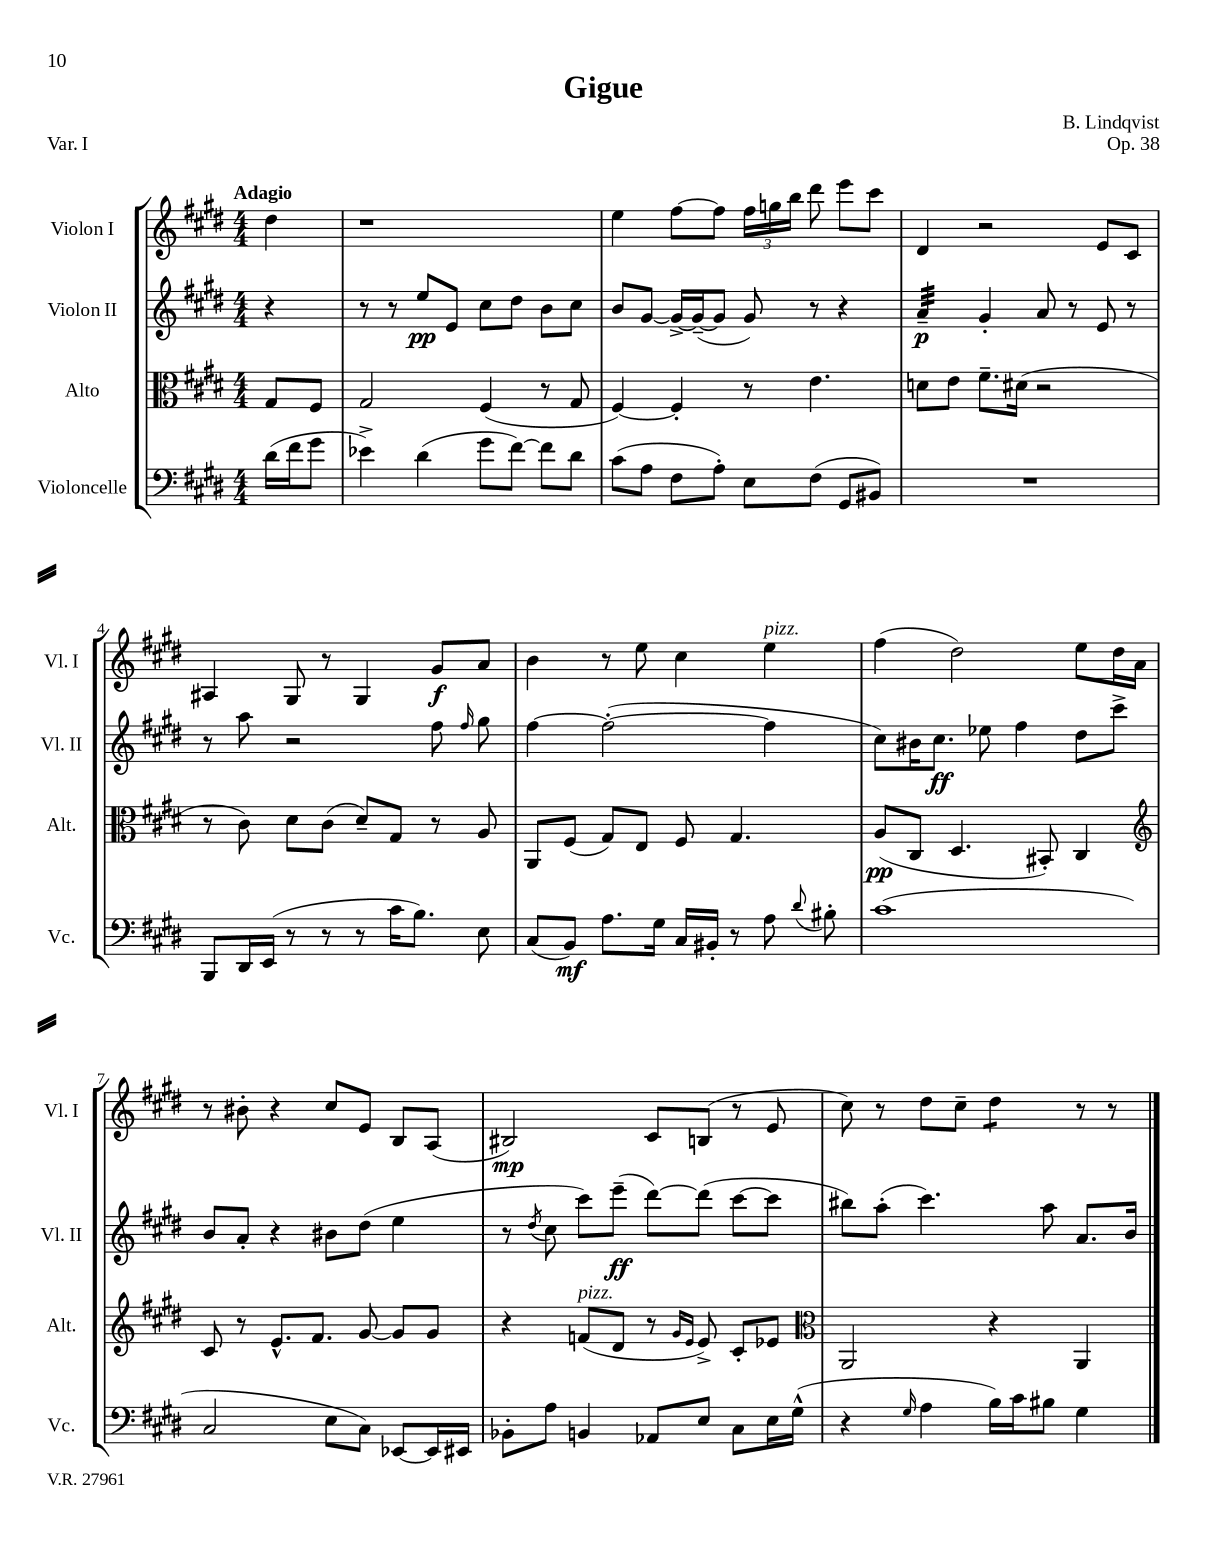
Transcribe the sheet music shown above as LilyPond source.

\header { title = "Gigue" composer = "B. Lindqvist" opus = "Op. 38" piece = "Var. I" }
<<
\new StaffGroup <<
\new Staff = "s0" \with { instrumentName = "Violon I" shortInstrumentName = "Vl. I" } {
    \clef treble \key e \major \numericTimeSignature \time 4/4 \partial 4 \tempo "Adagio"
    \autoBeamOff dis''4 |
    r1 |
    e''4 fis''8[~ fis''8] \tuplet 3/2 { fis''16[ g''16 b''16] } dis'''8 e'''8[ cis'''8] |
    dis'4 r2 e'8[ cis'8] |
    ais4 gis8 r8 gis4 gis'8[\f a'8] |
    b'4 r8 e''8 cis''4 e''4^\markup { \italic "pizz." } |
    fis''4( dis''2) e''8[ dis''16 a'16] |
    r8 bis'8-. r4 cis''8[ e'8] b8[ a8]( |
    bis2\mp) cis'8[ b8]( r8 e'8 |
    cis''8) r8 dis''8[ cis''8]-- dis''4:8 r8 r8 \bar "|." |
}
\new Staff = "s1" \with { instrumentName = "Violon II" shortInstrumentName = "Vl. II" } {
    \clef treble \key e \major \numericTimeSignature \time 4/4 \partial 4
    \autoBeamOff r4 |
    r8 r8 e''8[\pp e'8] cis''8[ dis''8] b'8[ cis''8] |
    b'8[ gis'8]~ gis'16[~-> gis'16~--( gis'8] gis'8) r8 r4 |
    a'4:32--\p gis'4-. a'8 r8 e'8 r8 |
    r8 a''8 r2 fis''8 \grace { fis''16 } gis''8 |
    fis''4~ fis''2~-.( fis''4 |
    cis''8[) bis'16 cis''8.]\ff ees''8 fis''4 dis''8[ cis'''8]-> |
    b'8[ a'8]-. r4 bis'8[ dis''8]( e''4 |
    r8 \acciaccatura { dis''8 } cis''8 cis'''8[) e'''8]--\ff( dis'''8[~) dis'''8]( cis'''8[~ cis'''8] |
    bis''8[) a''8]-.( cis'''4.) a''8 a'8.[ b'16] \bar "|." |
}
\new Staff = "s2" \with { instrumentName = "Alto" shortInstrumentName = "Alt." } {
    \clef alto \key e \major \numericTimeSignature \time 4/4 \partial 4
    \autoBeamOff gis8[ fis8] |
    gis2 fis4( r8 gis8 |
    fis4~) fis4-. r8 e'4. |
    d'8[ e'8] fis'8.[-- dis'16]( r2 |
    r8 cis'8) dis'8[ cis'8]( dis'8[--) gis8] r8 a8 |
    a,8[ fis8]( gis8[) e8] fis8 gis4. |
    a8[\pp( cis8] dis4. bis,8-.) cis4 |
    \clef treble cis'8 r8 e'8.[-^ fis'8.] gis'8~ gis'8[ gis'8] |
    r4 f'8[^\markup { \italic "pizz." }( dis'8] r8 \grace { gis'16[ e'16] } e'8->) cis'8[-. ees'8] |
    \clef alto a,2 r4 a,4 \bar "|." |
}
\new Staff = "s3" \with { instrumentName = "Violoncelle" shortInstrumentName = "Vc." } {
    \clef bass \key e \major \numericTimeSignature \time 4/4 \partial 4
    \autoBeamOff dis'16[( fis'16 gis'8] |
    ees'4->) dis'4( gis'8[ fis'8]~) fis'8[ dis'8] |
    cis'8[( a8] fis8[ a8]-.) e8[ fis8]( gis,8[ bis,8]) |
    R1 |
    b,,8[ dis,16 e,16]( r8 r8 r8 cis'16[ b8.]) e8 |
    cis8[( b,8]\mf) a8.[ gis16] cis16[ bis,16]-. r8 a8 \appoggiatura { dis'8 } bis8-. |
    cis'1( |
    cis2 e8[ cis8]) ees,8[~ ees,16 eis,16] |
    bes,8[-. a8] b,4 aes,8[ e8] cis8[ e16 gis16]-^( |
    r4 \grace { gis16 } a4 b16[) cis'16 bis8] gis4 \bar "|." |
}
>>
>>
